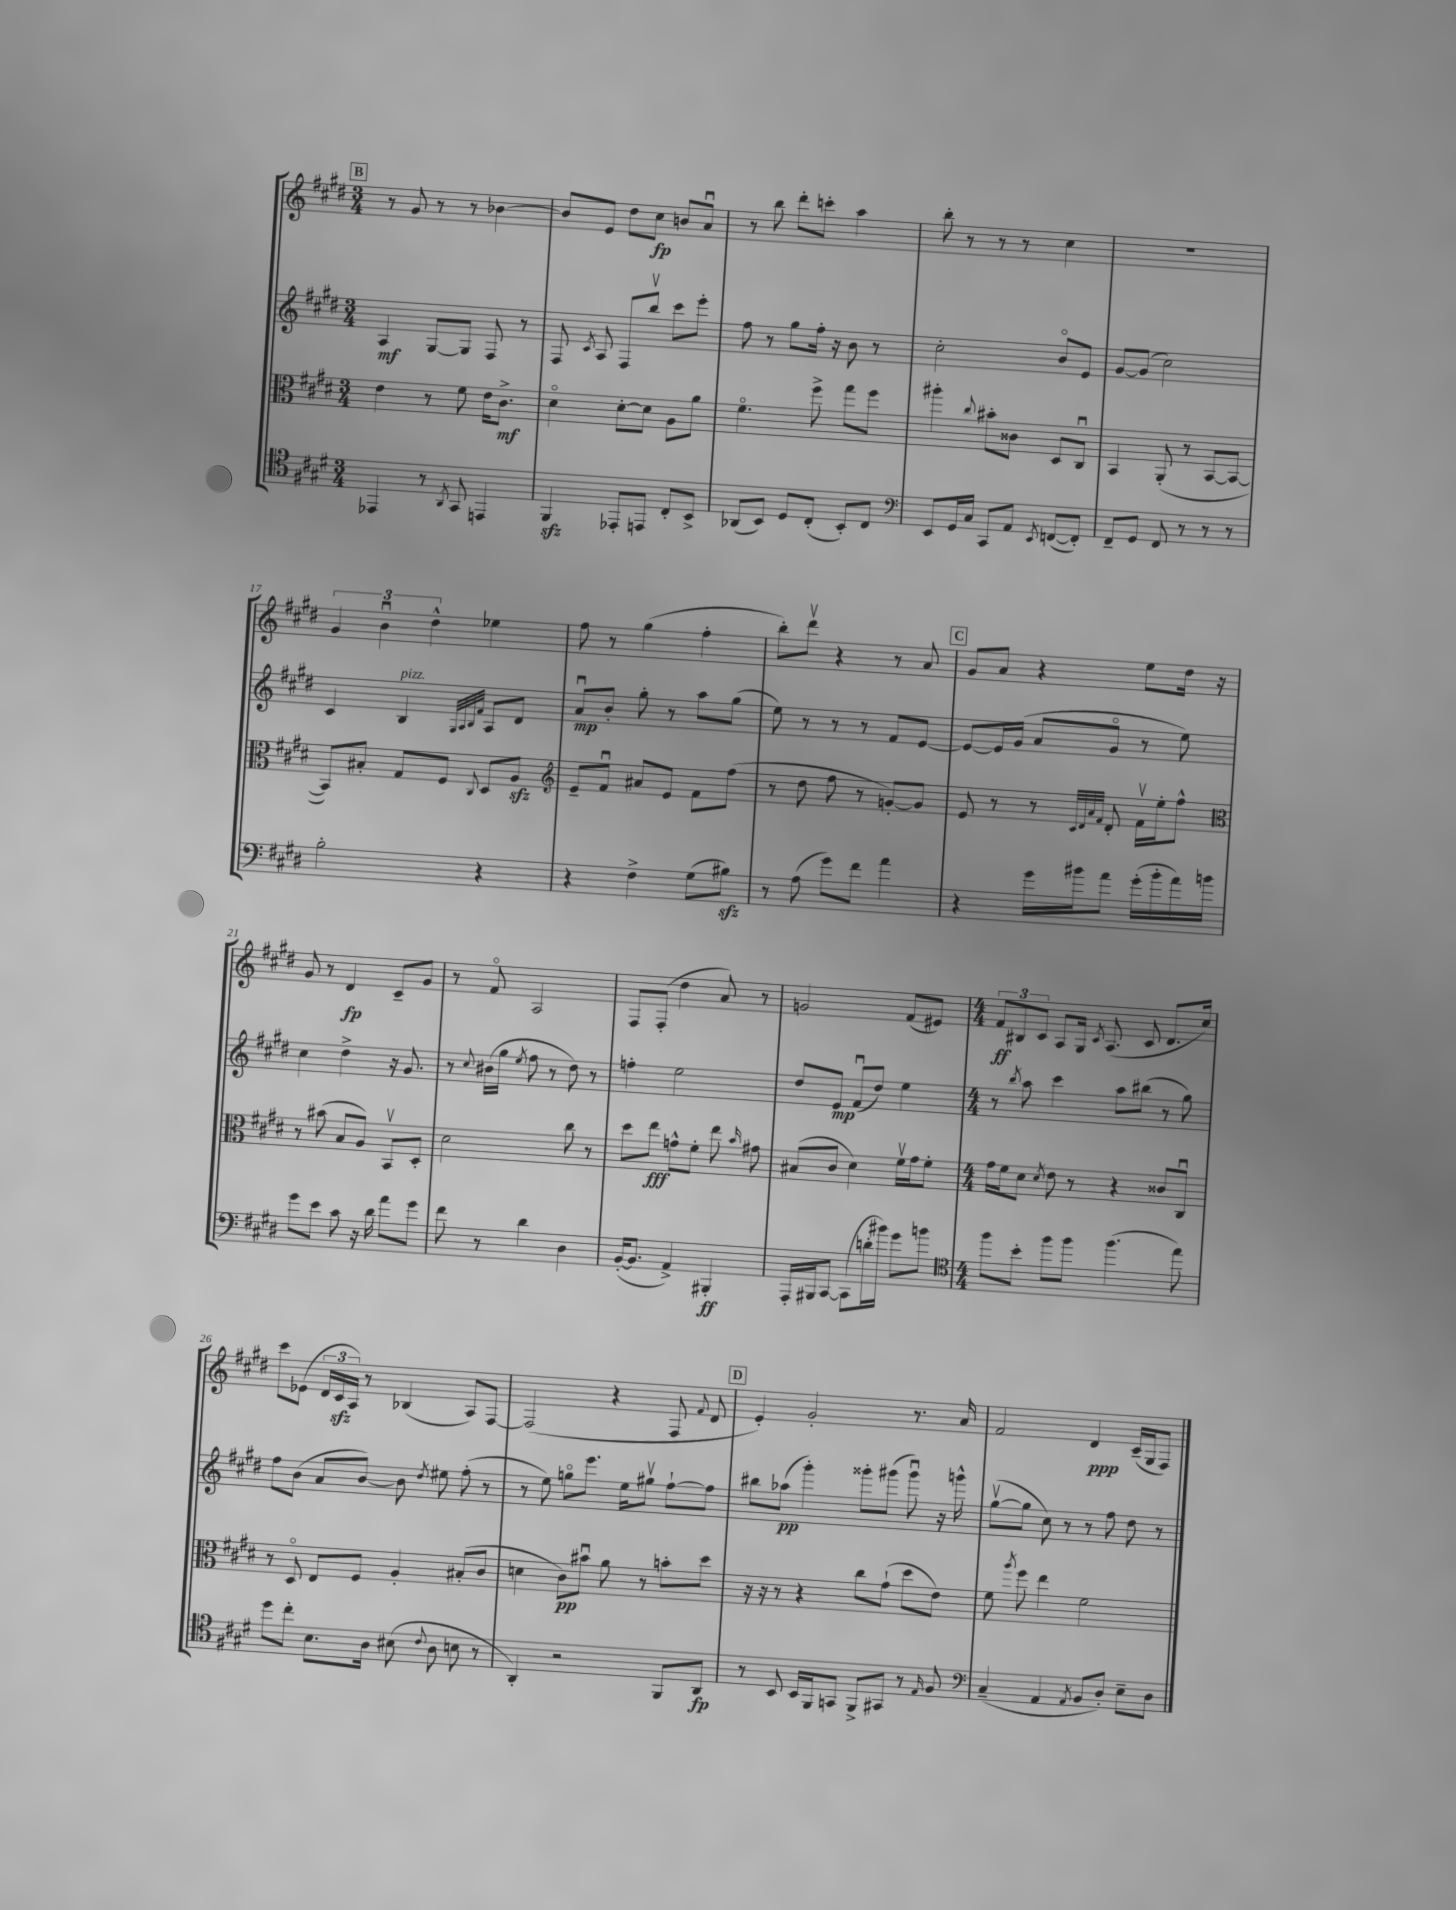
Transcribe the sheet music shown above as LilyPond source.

<<
\new StaffGroup <<
\new Staff = "s0" {
    \clef treble \key e \major \numericTimeSignature \time 3/4
    \autoBeamOff \mark \markup { \box "B" } r8 gis'8 r8 r8 bes'4~ |
    bes'8[ e'8] dis''8[ cis''8]\fp b'8[ a'8]\downbow |
    r8 b''8 dis'''8[-. c'''8]-. a''4 |
    b''8-. r8 r8 r8 cis''4 |
    R2. |
    \tuplet 3/2 { gis'4 b'4\downbow dis''4-^ } ees''4 |
    fis''8 r8 gis''4( fis''4-. |
    b''8[-.) dis'''8]\upbow r4 r8 a'8 |
    \mark \markup { \box "C" } gis'8[ a'8] r4 e''8[ dis''16] r16 |
    gis'8 r8 dis'4\fp cis'8[-- gis'8] |
    r8 fis'8\flageolet a2 |
    fis8[ fis8]-.( dis''4 a'8) r8 |
    g'2 fis'8[( eis'8]) |
    \numericTimeSignature \time 4/4 \tuplet 3/2 { fis'8[\ff bis8 cis'8] } a8[ gis16] \acciaccatura { cis'8 } a8.( cis'8 dis'8.[ cis''16]) |
    cis'''8[ ees'8]( \tuplet 3/2 { dis'16[ cis'16\sfz a16]) } r8 bes4( a8[) fis8]~ |
    fis2( r4 fis8 \appoggiatura { fis'8 } dis'8 |
    \mark \markup { \box "D" } e'4-.) gis'2-. r8. a'16 |
    fis'2 dis'4\ppp cis'16[--( gis16 fis8]) \bar "|." |
}
\new Staff = "s1" {
    \clef treble \key e \major \numericTimeSignature \time 3/4
    \autoBeamOff \mark \markup { \box "B" } a4\mf gis8[~ gis8] fis8 r8 |
    fis8 \acciaccatura { cis'8 } a8 fis8[ b''8]\upbow cis'''8[ e'''8]-. |
    fis''8 r8 gis''8[ fis''16]-. r16 b'8 r8 |
    cis''2-. b'8[\flageolet e'8] |
    gis'8[~ gis'8]( cis''2) |
    cis'4 b4^\markup { \italic "pizz." } \grace { gis32[ a32 b32 fis'32] } a8[ dis'8] |
    a'8[\downbow\mp b'8]-. gis''8-. r8 a''8[ gis''8]( |
    e''8) r8 r8 r8 fis'8[ e'8]~ |
    \mark \markup { \box "C" } e'8[~ e'16 gis'16]( a'8[ gis'8]\flageolet r8 e''8) |
    cis''4 dis''4-> r16 gis'8. |
    r8 \appoggiatura { cis''8 } bis'16[( gis''16] \acciaccatura { e''8 } fis''8 r8 dis''8) r8 |
    f''4-. e''2 |
    dis''8[ e'8]\mp fis'8[\downbow( dis''8]) e''4 |
    \numericTimeSignature \time 4/4 r8 \acciaccatura { b''8 } a''8 cis'''4 a''8[ bis''8]( r8 gis''8) |
    fis''8[ b'8]( a'8[ b'8]~) b'8 \acciaccatura { dis''8 } eis''8 fis''8-.( r8 |
    r8 e''8) g''8[\flageolet e'''8.] e''16[ gis''8]\upbow fis''8[~-! fis''8] |
    \mark \markup { \box "D" } bis''8[ aes''8]\pp( gis'''4-.) gisis'''8[-. gis'''8]( gis'''8\downbow) r16 g'''16-^ |
    gis''8[~\upbow( gis''8] cis''8) r8 r8 fis''8 dis''8 r8 \bar "|." |
}
\new Staff = "s2" {
    \clef alto \key e \major \numericTimeSignature \time 3/4
    \autoBeamOff \mark \markup { \box "B" } e'4 r8 fis'8 e'16[ cis'8.]->\mf |
    dis'4\flageolet dis'8[~-. dis'8] a8[ a'8] |
    fis'4.\flageolet fis''8-> gis''8[ fis''8] |
    ais''4-. \appoggiatura { cis''8 } bis'8[-. cisis'8] dis8[ cis8]\downbow |
    b,4 a,8-.( r8 b,8[~ b,8]~ |
    b,8[) bis8]-. gis8[ fis8] \appoggiatura { cis8 } dis8[ a8]\sfz |
    \clef treble e'8[-- fis'8]\downbow ais'8[ e'8] fis'8[ fis''8]( |
    r8 dis''8 fis''8 r8 g'8[~-.) g'8] |
    \mark \markup { \box "C" } e'8 r8 r8 \grace { cis'32[ dis'32 a'32 fis'32] } dis'8-. fis'16[\upbow e''16-. fis''8]-^ |
    \clef alto r8 bis'8( b8[ a8]) b,8[\upbow dis8]-. |
    dis'2 cis''8 r8 |
    dis''8[ e''8]\fff g'8[-^ fis'8]-. e''8 \grace { b'16 } gis'8 |
    bis8[( cis'8] dis'4) fis'16[\upbow gis'16 fis'8]-. |
    \numericTimeSignature \time 4/4 gis'16[ fis'16 dis'8] \acciaccatura { dis'8 } e'8 r8 r4 cisis'8[ cis8]\downbow |
    r8 dis8\flageolet e8[ fis8] a4-. bis8[-.( cis'8] |
    d'4 cis'8[\pp) bis'8]\downbow a'8 r8 b'8[-. dis''8] |
    \mark \markup { \box "D" } r16 r16 r8 r4 cis''8[ gis'8]-!( dis''8[ e'8]) |
    fis'8 \acciaccatura { a''8 } fis''8 e''4 fis'2 \bar "|." |
}
\new Staff = "s3" {
    \clef tenor \key e \major \numericTimeSignature \time 3/4
    \autoBeamOff \mark \markup { \box "B" } ees,4 r8 \acciaccatura { a,8 } gis,8 e,4 |
    fis,4\sfz ees,8[-. e,8] cis8[-. b,8]-> |
    aes,8[( b,8]) dis8[ cis8]-.( b,8[-.) cis8] |
    \clef bass e,8[ gis,16 cis16] cis,8[ a,8] \acciaccatura { e,8 } f,8[~( f,8]-.) |
    fis,8[-- gis,8] fis,8 r8 r8 r8 |
    b2-. r4 |
    r4 fis4-> gis8[( bis8]\sfz) |
    r8 a8( gis'8[) fis'8] a'4 |
    \mark \markup { \box "C" } r4 gis'16[ bis'16 a'8] gis'16[-.( bis'16-. a'16) b'16] |
    gis'8[ e'8] cis'8 r16 dis'16 a'8[ gis'8] |
    fis'8 r8 dis'4 dis4 |
    b,16[~-.( b,8.] a,4->) bis,,4-.\ff |
    a,,16[-. bis,,16 cis,8]~ cis,8[( d'16-. bis'16]) gis'8[ b'8] |
    \numericTimeSignature \time 4/4 \clef tenor fis''8[ b'8]-. fis''8[ fis''8] fis''4.( e''8) |
    dis''8[ cis''8]-. b8.[ a16] bis8( \appoggiatura { cis'8 } a8 b8 r8 |
    a,4-.) r2 fis,8[ a,8]\fp |
    \mark \markup { \box "D" } r8 b,8 b,16[ fis,16 g,8] fis,8[-> gis,8] r8 \grace { e16 } fis8 |
    \clef bass cis4--( a,4 \acciaccatura { a,8 } b,8[ dis8]-.) e8[-- dis8] \bar "|." |
}
>>
>>
\layout { \context { \Score currentBarNumber = #12 } }
